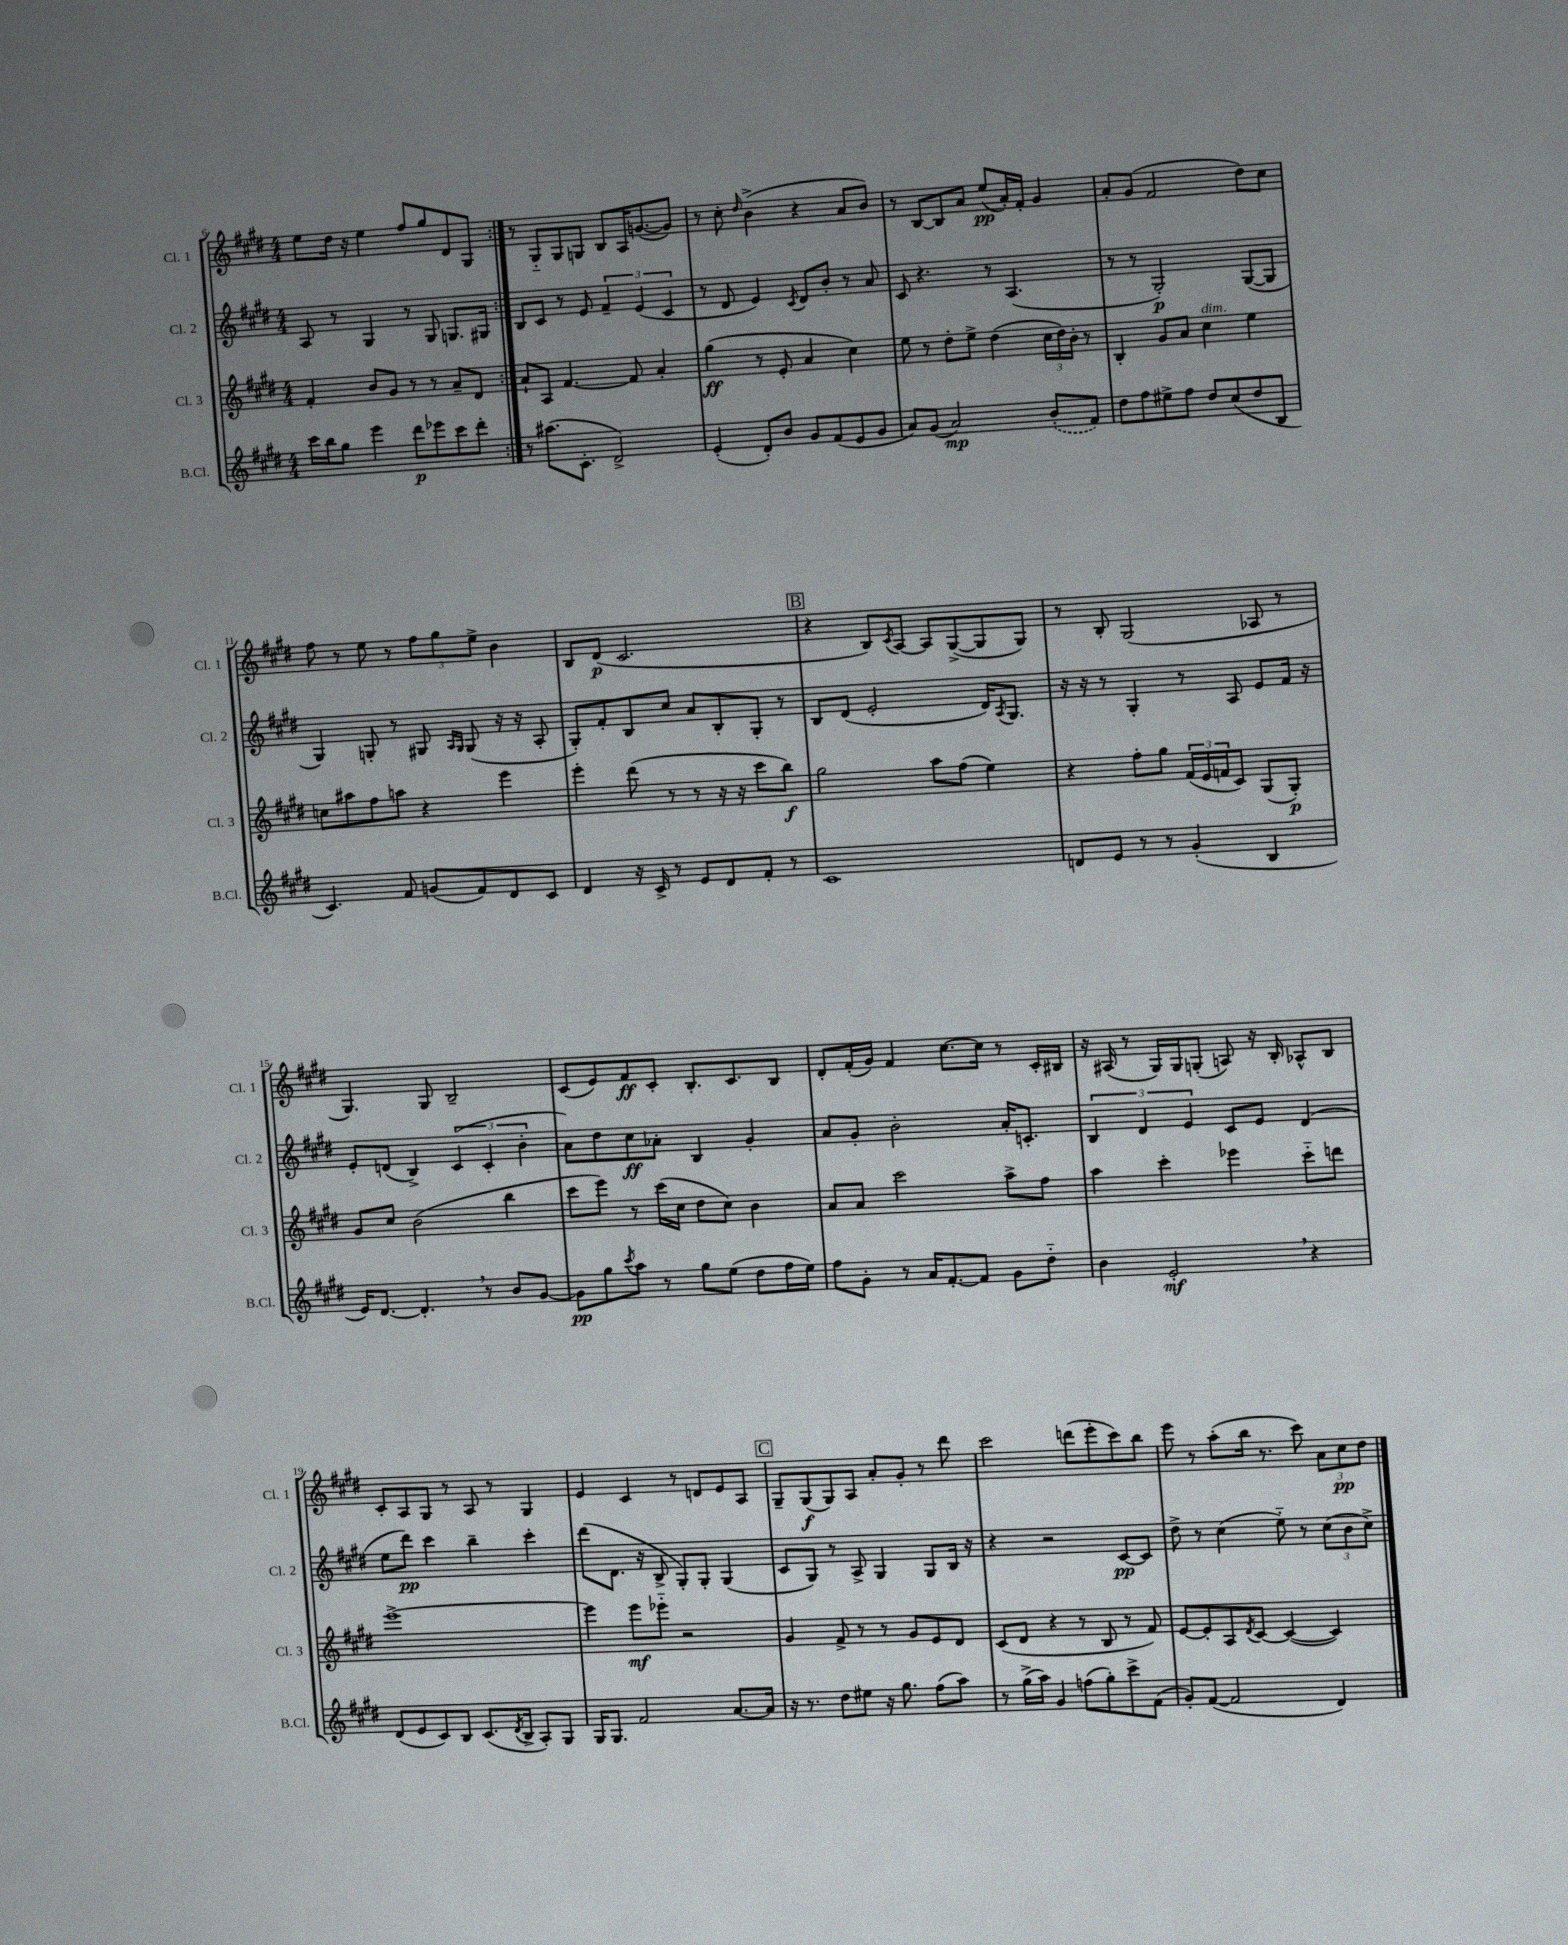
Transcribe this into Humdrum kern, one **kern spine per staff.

**kern	**kern	**kern	**kern
*staff4	*staff3	*staff2	*staff1
*clefG2	*clefG2	*clefG2	*clefG2
*k[f#c#g#d#]	*k[f#c#g#d#]	*k[f#c#g#d#]	*k[f#c#g#d#]
*M4/4	*M4/4	*M4/4	*M4/4
16ccc#	4f#'	8A	8ee
16bb	.	.	.
8gg#	.	8r	16dd#
.	.	.	16r
4eee	8b	4G#	4ee
.	8g#	.	.
8ddd#	8r	8r	8ff#
8eee-	8r	8G#	8gg#
8ccc#	8a~	8.G	8d#
8ddd#'	8d#	.	8G#
.	.	16G#	.
=:|!	=:|!	=:|!	=:|!
8r	8a`	8B	8r
(8.aa#	8A	8c#	8G#'~
.	[4.f#	8r	8G#
8.c#'	.	.	.
.	.	8e	8G
2d#^)	.	6f#~	8B
.	8f#]	.	16A
.	.	(6e	.
.	.	.	([8.g
.	4a'	.	.
.	.	6c#	.
.	.	.	8g])
=	=	=	=
(4e'	(4gg#	8r	8r
.	.	8d#	8cc#'
.	.	.	16qqdd#
8d#')	8r	4e)	(4b^
8b	8e'	.	.
.	.	8qc#	.
8g#	4a	8d#	4r
(8f#	.	8b'	.
8e	4cc#)	8r	8a
8g#	.	8a	8b)
=	=	=	=
8a)	8ee	8c#	8r
(8g#	8r	4.r	[8B
2a)	8dd#'	.	8B]
.	8ee^	.	8a
.	(4dd#	8r	(8ee
.	.	(4.A	16a')
.	.	.	16f#'
(8b'	24cc#	.	4g#
.	24dd#)	.	.
.	24b'	.	.
8f#)	8r	.	.
=	=	=	=
8dd#	4B'	8r	8a'
8ff#	.	8r	(8g#
8ee#^	8g#	2G#')	2f#
8ff#	8a	.	.
8dd#	4cc#	.	.
(8cc#	.	.	.
8dd#	4ee	([8G#	8dd#)
8B	.	8G#]	8cc#
=	=	=	=
4.c#)	8cc	4G#)	8ff#
.	8aa#	.	8r
.	8ff#	8G'	8ee
8f#	8aa	8r	8r
(8g	4r	8G#	12ff#
.	.	.	12gg#
.	.	16qqA	.
.	.	16qqG#	.
8f#)	.	(8G#	.
.	.	.	12ee^
8d#	4eee	16r	4b
.	.	16r	.
8c#	.	8A'	.
=	=	=	=
4d#	4eee'	8G#')	8B
.	.	8f#'	(8d#
16r	(8ddd#	8B	2.c#
16c#^	.	.	.
8r	8r	8cc#	.
8e	8r	8a	.
8d#	16r	8B'	.
.	16r	.	.
8f#'	8ccc#	8G#'	.
8r	8bb)	8r	.
=	=	=	=
1c#	2gg#	8B	4r
.	.	(8d#	.
.	.	2e'	8B)
.	.	.	8qc#
.	.	.	[8A
.	8aa	.	8A]
.	(8ff#	.	([8G#^
.	4ee)	16d#)	8G#]
.	.	8qA	.
.	.	8.G#	.
.	.	.	8G#)
=	=	=	=
8d	4r	16r	8r
.	.	16r	.
8e	.	8r	8B'
8r	8ff#'	4G#'	(2G#
8r	8gg#	.	.
(4g#'	(24f#	8r	.
.	24e	.	.
.	24f	.	.
.	8c#)	8A	.
4B	(8G#	8e	8A-
.	8G#')	16f#	8r
.	.	16r	.
=	=	=	=
16e)	8g#	8e'	4.G#)
[8.d#	.	.	.
.	8cc#	(8d	.
4.d#']	(2b	4B^)	.
.	.	.	8G#
.	.	(6c#	2B~
8r	.	.	.
.	.	6c#'	.
8b	4bb	.	.
.	.	6b'	.
[8g#	.	.	.
=	=	=	=
8g#]	8ccc#	8a)	(8c#
8gg#	8eee)	8dd#	8e)
8qccc#	.	.	.
8aa	8r	8cc#	8f#
8r	(16ccc#	8a-'	8c#'
.	16cc#	.	.
8gg#	8dd#	4B	8.B'
(8ee	8cc#)	.	.
.	.	.	8.c#
8dd#	4b	4g#'	.
16ff#	.	.	8B
16ee)	.	.	.
=	=	=	=
8ff#	8a	8a	8d#'
8g#'	8a	8g#'	(16f#'
.	.	.	16g#)
8r	2ccc#	2b'	4f#
16a	.	.	.
[8.f#'	.	.	.
.	.	.	[8.cc#
8f#]	.	.	.
.	.	.	16cc#]
8g#	8aa^	16a'	8r
.	.	8.c'	.
8dd#'~	8ff#	.	16c#'
.	.	.	16B#
=	=	=	=
4b	4aa	6B	16r
.	.	.	(16A#
.	.	.	8r
.	.	6d#	.
2e'	4ccc#'	.	16G#)
.	.	.	16G#
.	.	6e	.
.	.	.	(8G'
.	4eee-	8c#	8A)
.	.	8e	16r
.	.	.	16B'
4r	8ccc#'~	(4d#	8A-^^
.	8ddd	.	8B
=	=	=	=
(8d#	[1eee^	8ee	8c#'
8e	.	8ddd#)	8A
8c#)	.	4ccc#	8G#
8B	.	.	8r
(8.c#	.	4bb~	8A
.	.	.	8r
8qd#	.	.	.
16B^	.	.	.
8A')	.	4ccc#'	4G#
8G#	.	.	.
=	=	=	=
16G#	4eee]	(8ddd#	4e
8.G#	.	.	.
.	.	8.d#	.
2f#	8eee	.	4c#
.	.	16r	.
.	8eee-'~	8B^	.
.	2r	8G#')	8r
.	.	8G#'	8d
[8.a	.	(4G#	8e
.	.	.	8A
16a]	.	.	.
=	=	=	=
16r	4g#	8c#	8G#~
8.r	.	.	.
.	.	8G#)	(8G#
8dd#	8f#^	8r	8G#)
8ee#	8r	8A^	8A
16r	8r	4G#	8a'
8.gg#	.	.	.
.	8g#	.	8g#'
(8ff#	8e	8G#	8r
8aa)	8d#	16B	8ddd#
.	.	16r	.
=	=	=	=
8r	(8c#	4r	2ccc#
(16gg#^	8d#	.	.
16aa)	.	.	.
4g#	4r	2r	.
(8ff	8r	.	(8ddd
8gg#')	8B	.	8eee'
8ccc#^	8r	[8c#	8ccc#)
(8f#	8f#)	8c#]	8bb
=	=	=	=
8g#')	[8e	8dd#^	8eee
([8f#	8e']	8r	8r
2f#]	8A	(4cc#	(8aa'
.	8qd#	.	.
.	[8c#	.	16bb
.	.	.	8.r
.	(4c#_	8ee'~)	.
.	.	8r	8ccc#)
4d#)	4c#])	(12cc#	12a
.	.	12b	12cc#
.	.	12cc#^)	12dd#
==	==	==	==
*-	*-	*-	*-
